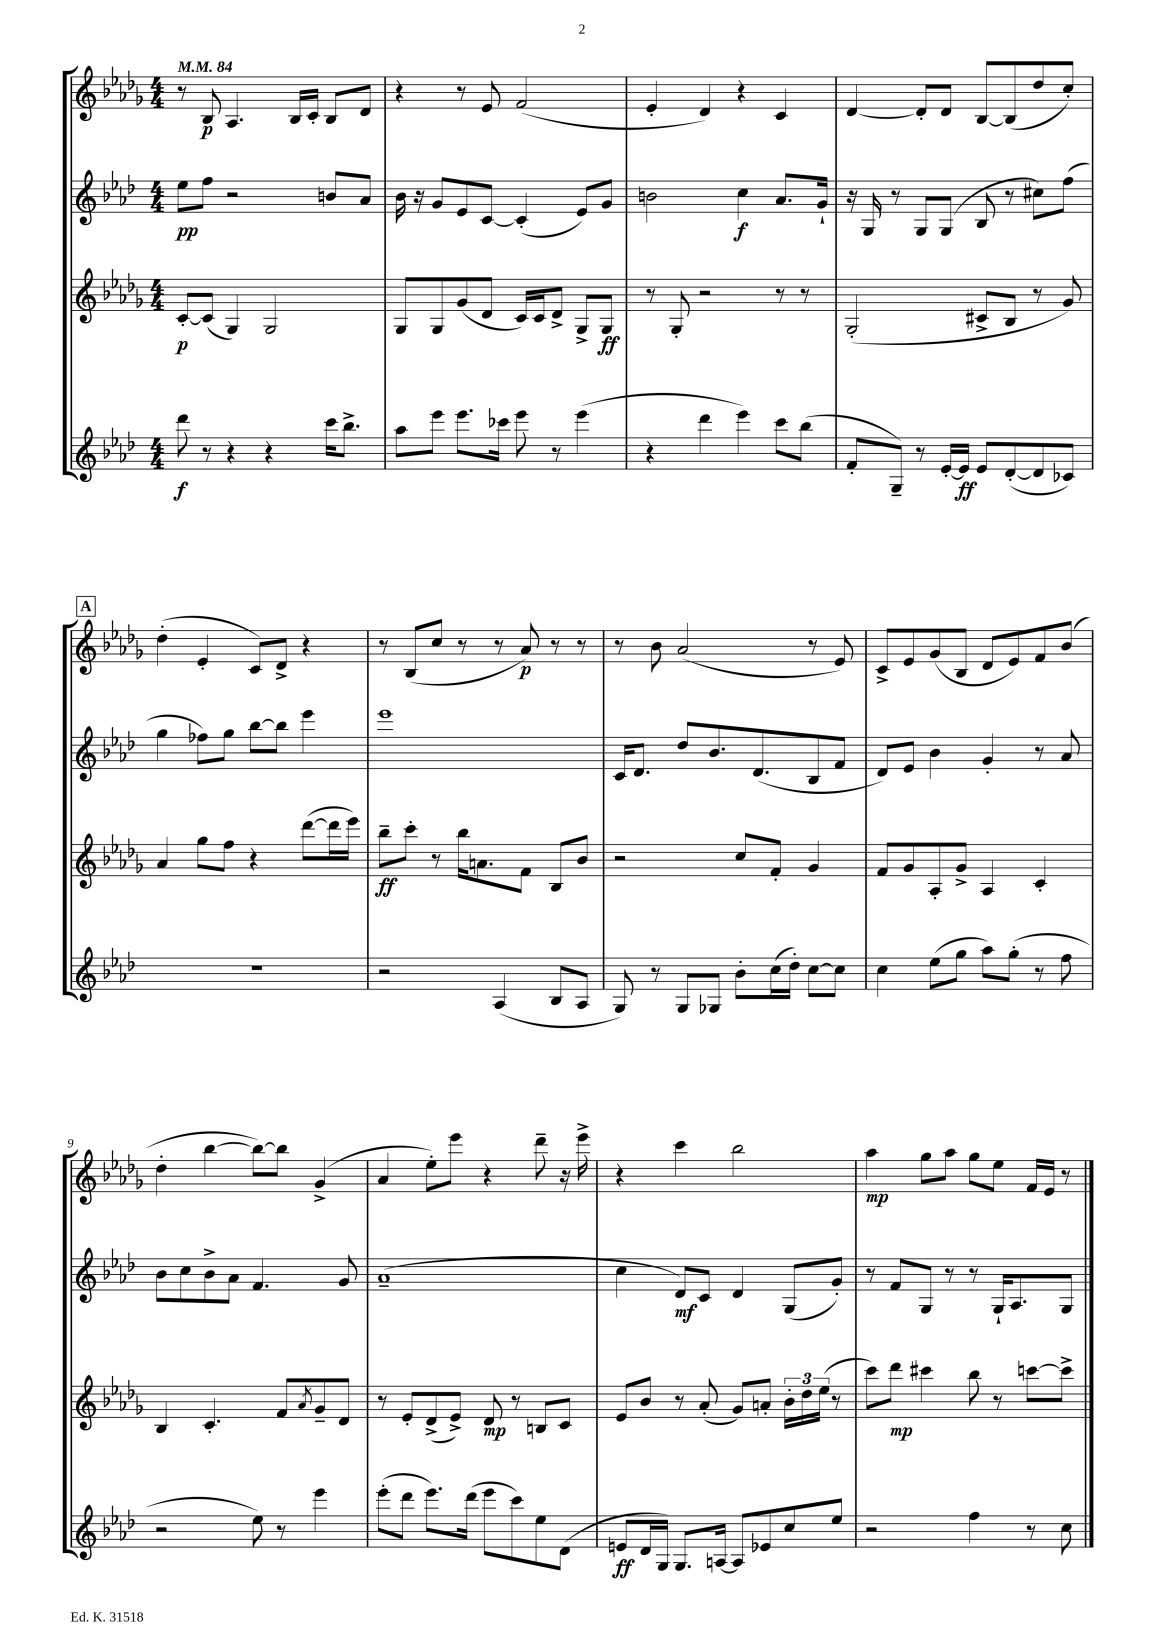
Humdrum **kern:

**kern	**dynam	**kern	**dynam	**kern	**dynam	**kern	**dynam
*part4	*part4	*part3	*part3	*part2	*part2	*part1	*part1
*staff4	*staff4	*staff3	*staff3	*staff2	*staff2	*staff1	*staff1
*clefG2	*	*clefG2	*	*clefG2	*	*clefG2	*
*k[b-e-a-d-]	*	*k[b-e-a-d-g-]	*	*k[b-e-a-d-]	*	*k[b-e-a-d-g-]	*
*M4/4	*	*M4/4	*	*M4/4	*	*M4/4	*
*MM84	*	*MM84	*	*MM84	*	*MM84	*
=1	=1	=1	=1	=1	=1	=1	=1
8ddd-\	f	[8c'/L	p	8ee-\L	pp	8r	.
8r	.	(8c/J]	.	8ff\J	.	8B-/	p
4r	.	4G-/)	.	2r	.	4.A-/	.
4r	.	2G-/	.	.	.	.	.
.	.	.	.	.	.	16B-/LL	.
.	.	.	.	.	.	16c'/JJ	.
16ccc\KL	.	.	.	8bn/L	.	8B-/L	.
8.bb-^\J	.	.	.	.	.	.	.
.	.	.	.	8a-/J	.	8d-/J	.
=2	=2	=2	=2	=2	=2	=2	=2
8aa-\L	.	8G-/L	.	16b-\	.	4r	.
.	.	.	.	16r	.	.	.
8eee-\J	.	8G-/	.	8g/L	.	.	.
8.eee-\L	.	(8g-/	.	8e-/	.	8r	.
.	.	8d-/J	.	[8c/J	.	8e-/	.
16ccc-X\Jk	.	.	.	.	.	.	.
8eee-\	.	16c/LL)	.	(4c'/]	.	(2f/	.
.	.	16c/J	.	.	.	.	.
8r	.	8d-^/J	.	.	.	.	.
(4eee-\	.	8G-^/L	.	8e-/L)	.	.	.
.	.	8G-/J	ff	8g/J	.	.	.
=3	=3	=3	=3	=3	=3	=3	=3
4r	.	8r	.	2bn\	.	4e-'/	.
.	.	8G-'/	.	.	.	.	.
4ddd-\	.	2r	.	.	.	4d-/)	.
4eee-\)	.	.	.	4cc\	f	4r	.
8ccc\L	.	8r	.	8.a-/L	.	4c/	.
(8bb-\J	.	8r	.	.	.	.	.
.	.	.	.	16g`/Jk	.	.	.
=4	=4	=4	=4	=4	=4	=4	=4
8f'/L	.	(2G-'/	.	16r	.	[4d-/	.
.	.	.	.	16G/	.	.	.
8G~/J)	.	.	.	8r	.	.	.
8r	.	.	.	8G/L	.	8d-'/L]	.
[16e-'/LL	.	.	.	(8G/J	.	8d-/J	.
16e-/JJ]	ff	.	.	.	.	.	.
8e-/L	.	8c#X^/L	.	8B-/	.	[8B-/L	.
([8d-'/	.	8B-/J	.	8r	.	(8B-/]	.
8d-/]	.	8r	.	8cc#X\L)	.	8dd-/	.
8c-X/J)	.	8g-/)	.	(8ff\J	.	8cc'/J)	.
!!LO:LB:g=z
!!LO:REH:place=s1:t=A
=5	=5	=5	=5	=5	=5	=5	=5
1r	.	4a-/	.	4gg\	.	(4dd-'\	.
.	.	8gg-\L	.	8ff-X\L)	.	4e-'/	.
.	.	8ff\J	.	8gg\J	.	.	.
.	.	4r	.	[8bb-\L	.	8c/L)	.
.	.	.	.	8bb-\J]	.	8d-^/J	.
.	.	([8ddd-\L	.	4eee-\	.	4r	.
.	.	16ddd-\L]	.	.	.	.	.
.	.	16eee-\JJ)	.	.	.	.	.
=6	=6	=6	=6	=6	=6	=6	=6
2r	.	8bb-~\L	ff	1eee-	.	8r	.
.	.	8ccc'\J	.	.	.	(8B-/L	.
.	.	8r	.	.	.	8cc/J	.
.	.	16bb-\KL	.	.	.	8r	.
.	.	8.an\	.	.	.	.	.
(4A-/	.	.	.	.	.	8r	.
.	.	8f\J	.	.	.	8a-/)	p
8B-/L	.	8B-/L	.	.	.	8r	.
8A-/J	.	8b-/J	.	.	.	8r	.
=7	=7	=7	=7	=7	=7	=7	=7
8G/)	.	2r	.	16c/KL	.	8r	.
.	.	.	.	8.d-/J	.	.	.
8r	.	.	.	.	.	8b-\	.
8G/L	.	.	.	8dd-/L	.	(2a-/	.
8G-X/J	.	.	.	8.b-/	.	.	.
8b-'\L	.	8cc/L	.	.	.	.	.
.	.	.	.	(8.d-/	.	.	.
(16cc\L	.	8f'/J	.	.	.	.	.
16dd-'\JJ)	.	.	.	.	.	.	.
[8cc\L	.	4g-/	.	8B-/	.	8r	.
8cc\J]	.	.	.	8f/J	.	8e-/)	.
=8	=8	=8	=8	=8	=8	=8	=8
4cc\	.	8f/L	.	8d-/L)	.	8c^/L	.
.	.	8g-/	.	8e-/J	.	8e-/	.
(8ee-\L	.	8A-'/	.	4b-\	.	(8g-/	.
8gg\J	.	8g-^/J	.	.	.	8B-/J	.
8aa-\L)	.	4A-/	.	4g'/	.	8d-/L	.
(8gg'\J	.	.	.	.	.	8e-/)	.
8r	.	4c'/	.	8r	.	8f/	.
8ff\	.	.	.	8a-/	.	(8b-/J	.
!!LO:LB:g=z
=9	=9	=9	=9	=9	=9	=9	=9
2r	.	4B-/	.	8b-\L	.	4dd-'\	.
.	.	.	.	8cc\	.	.	.
.	.	4.c'/	.	8b-^\	.	[4bb-\	.
.	.	.	.	8a-\J	.	.	.
8ee-\)	.	.	.	4.f/	.	8bb-\L_)	.
8r	.	8f/L	.	.	.	8bb-\J]	.
.	.	8qa-/	.	.	.	.	.
4eee-\	.	8g-~/	.	.	.	(4g-^/	.
.	.	8d-/J	.	8g/	.	.	.
=10	=10	=10	=10	=10	=10	=10	=10
(8eee-'\L	.	8r	.	(1a-~	.	4a-/	.
8ddd-\J	.	8e-'/L	.	.	.	.	.
8.eee-\L)	.	(8d-^/	.	.	.	8ee-'\L)	.
.	.	8e-^/J)	.	.	.	8eee-\J	.
(16ddd-\Jk	.	.	.	.	.	.	.
8eee-\L	.	8d-/	mp	.	.	4r	.
8ccc\)	.	8r	.	.	.	.	.
8ee-\	.	8Bn/L	.	.	.	8ddd-~\	.
(8d-\J	.	8c/J	.	.	.	16r	.
.	.	.	.	.	.	16eee-^\	.
=11	=11	=11	=11	=11	=11	=11	=11
8en/L	ff	8e-/L	.	4cc\	.	4r	.
16d-/L	.	8b-/J	.	.	.	.	.
16G/JJ)	.	.	.	.	.	.	.
8.G/L	.	8r	.	8d-/L)	mf	4ccc\	.
.	.	(8a-'/	.	8c/J	.	.	.
[16An/Jk	.	.	.	.	.	.	.
8A/L]	.	8g-/L)	.	4d-/	.	2bb-\	.
8e-X/	.	8an'/J	.	.	.	.	.
8cc/	.	24b-'\LL	.	(8G/L	.	.	.
.	.	24dd-\	.	.	.	.	.
.	.	(24ee-\JJ	.	.	.	.	.
8ee-/J	.	8r	.	8g'/J)	.	.	.
=12	=12	=12	=12	=12	=12	=12	=12
2r	.	8ccc\L)	.	8r	.	4aa-\	mp
.	.	8ddd-\J	mp	8f/L	.	.	.
.	.	4ccc#X\	.	8G/J	.	8gg-\L	.
.	.	.	.	8r	.	8aa-\J	.
4ff\	.	8bb-\	.	8r	.	8gg-\L	.
.	.	8r	.	16G`/KL	.	8ee-\J	.
.	.	.	.	8.A-/	.	.	.
8r	.	[8cccn\L	.	.	.	16f/LL	.
.	.	.	.	.	.	16e-/JJ	.
8cc\	.	8ccc^\J]	.	8G/J	.	8r	.
==	==	==	==	==	==	==	==
*-	*-	*-	*-	*-	*-	*-	*-
